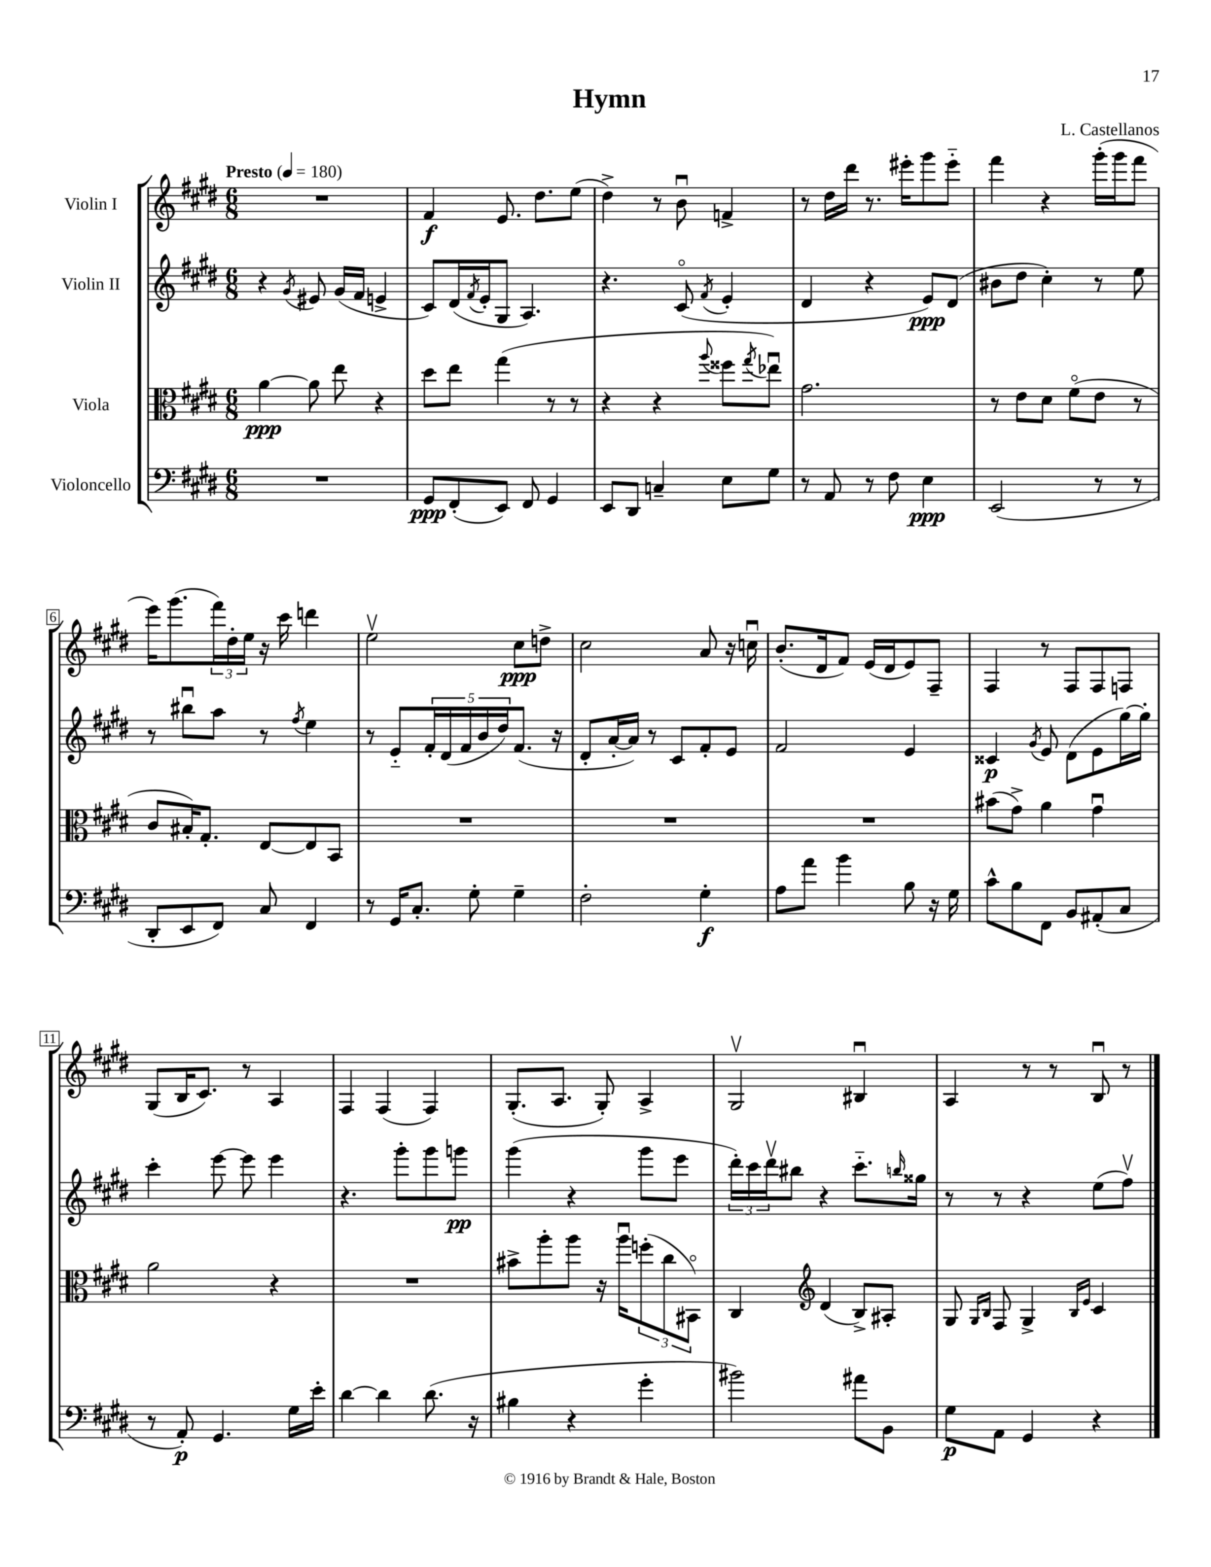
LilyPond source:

\header { title = "Hymn" composer = "L. Castellanos" }
<<
\new StaffGroup <<
\new Staff = "s0" \with { instrumentName = "Violin I" } {
    \clef treble \key e \major \numericTimeSignature \time 6/8 \tempo "Presto" 4 = 180
    R2. |
    fis'4\f e'8. dis''8. e''8( |
    dis''4->) r8 b'8\downbow f'4-> |
    r8 dis''16 dis'''16 r8. eis'''16-. gis'''8 eis'''8-_ |
    fis'''4 r4 gis'''16-.( gis'''16 fis'''8 |
    e'''16) gis'''8.( \tuplet 3/2 { fis'''16) dis''16-. e''16 } r16 cis'''16 d'''4 |
    e''2\upbow cis''8\ppp d''8-> |
    cis''2 a'8 r16 c''16\downbow |
    b'8.-.( dis'16 fis'8) e'16( dis'16 e'8) fis8-- |
    fis4 r8 fis8 fis8 f8 |
    gis8( b16 cis'8.) r8 a4 |
    fis4 fis4( fis4) |
    gis8.-.( a8. gis8-.) a4-> |
    gis2\upbow bis4\downbow |
    a4 r8 r8 b8\downbow r8 \bar "|." |
}
\new Staff = "s1" \with { instrumentName = "Violin II" } {
    \clef treble \key e \major \numericTimeSignature \time 6/8
    r4 \acciaccatura { gis'8 } eis'8 gis'16( fis'16 e'4-> |
    cis'8) dis'16( \acciaccatura { fis'8 } e'16-. gis8 a4.) |
    r4. cis'8\flageolet( \acciaccatura { fis'8 } e'4-. |
    dis'4 r4 e'8\ppp) dis'8( |
    bis'8 dis''8 cis''4-.) r8 e''8 |
    r8 bis''8\downbow a''8 r8 \acciaccatura { fis''8 } e''4 |
    r8 e'8-_ \tuplet 5/4 { fis'16-. dis'16( fis'16 b'16 dis''16) } fis'8.( r16 |
    dis'8-. a'16~-. a'16) r8 cis'8 fis'8-. e'8 |
    fis'2 e'4 |
    cisis'4\p \acciaccatura { gis'8 } e'8 dis'8( e'8 gis''16~) gis''16-. |
    cis'''4-. e'''8~ e'''8 e'''4 |
    r4. gis'''8-. gis'''8 g'''8\pp |
    gis'''4( r4 gis'''8 e'''8 |
    \tuplet 3/2 { dis'''16-.) cis'''16 dis'''16\upbow } bis''8 r4 cis'''8.-_ \grace { b''16 } gisis''16 |
    r8 r8 r4 e''8( fis''8\upbow) \bar "|." |
}
\new Staff = "s2" \with { instrumentName = "Viola" } {
    \clef alto \key e \major \numericTimeSignature \time 6/8
    a'4~\ppp a'8 e''8 r4 |
    dis''8 e''8 gis''4( r8 r8 |
    r4 r4 \appoggiatura { a''8 } fisis''8 \acciaccatura { gis''8 } ees''8\downbow) |
    gis'2. |
    r8 e'8 dis'8 fis'8\flageolet( e'8 r8 |
    cis'8 bis16-.) gis8.-. e8~ e8 b,8 |
    R2. |
    R2. |
    R2. |
    bis'8( gis'8->) a'4 gis'4\downbow |
    a'2 r4 |
    R2. |
    bis'8-> a''8-. a''8 r16 a''16\downbow \tuplet 3/2 { f''8-.( cis''8 bis,8\flageolet) } |
    cis4 \clef treble dis'4( b8->) ais8-. |
    gis8 \grace { gis16 b16 } fis8 gis4-> \grace { b16 e'16 } cis'4 \bar "|." |
}
\new Staff = "s3" \with { instrumentName = "Violoncello" } {
    \clef bass \key e \major \numericTimeSignature \time 6/8
    R2. |
    gis,8\ppp fis,8-.( e,8) fis,8 gis,4 |
    e,8 dis,8 c4-- e8 gis8 |
    r8 a,8 r8 fis8 e4\ppp |
    e,2( r8 r8 |
    dis,8-. e,8 fis,8) cis8 fis,4 |
    r8 gis,16 cis8.-. gis8-. gis4-- |
    fis2-. gis4-.\f |
    a8 a'8 b'4 b8 r16 gis16 |
    cis'8-^ b8 fis,8 b,8 ais,8-.( cis8 |
    r8 a,8-.\p) gis,4. gis16 e'16-. |
    dis'4~ dis'4 dis'8.( r16 |
    bis4 r4 gis'4-. |
    bis'2) ais'8 b,8 |
    gis8\p a,8 gis,4 r4 \bar "|." |
}
>>
>>
\layout { \context { \Score \override BarNumber.stencil = #(make-stencil-boxer 0.1 0.3 ly:text-interface::print) } }
